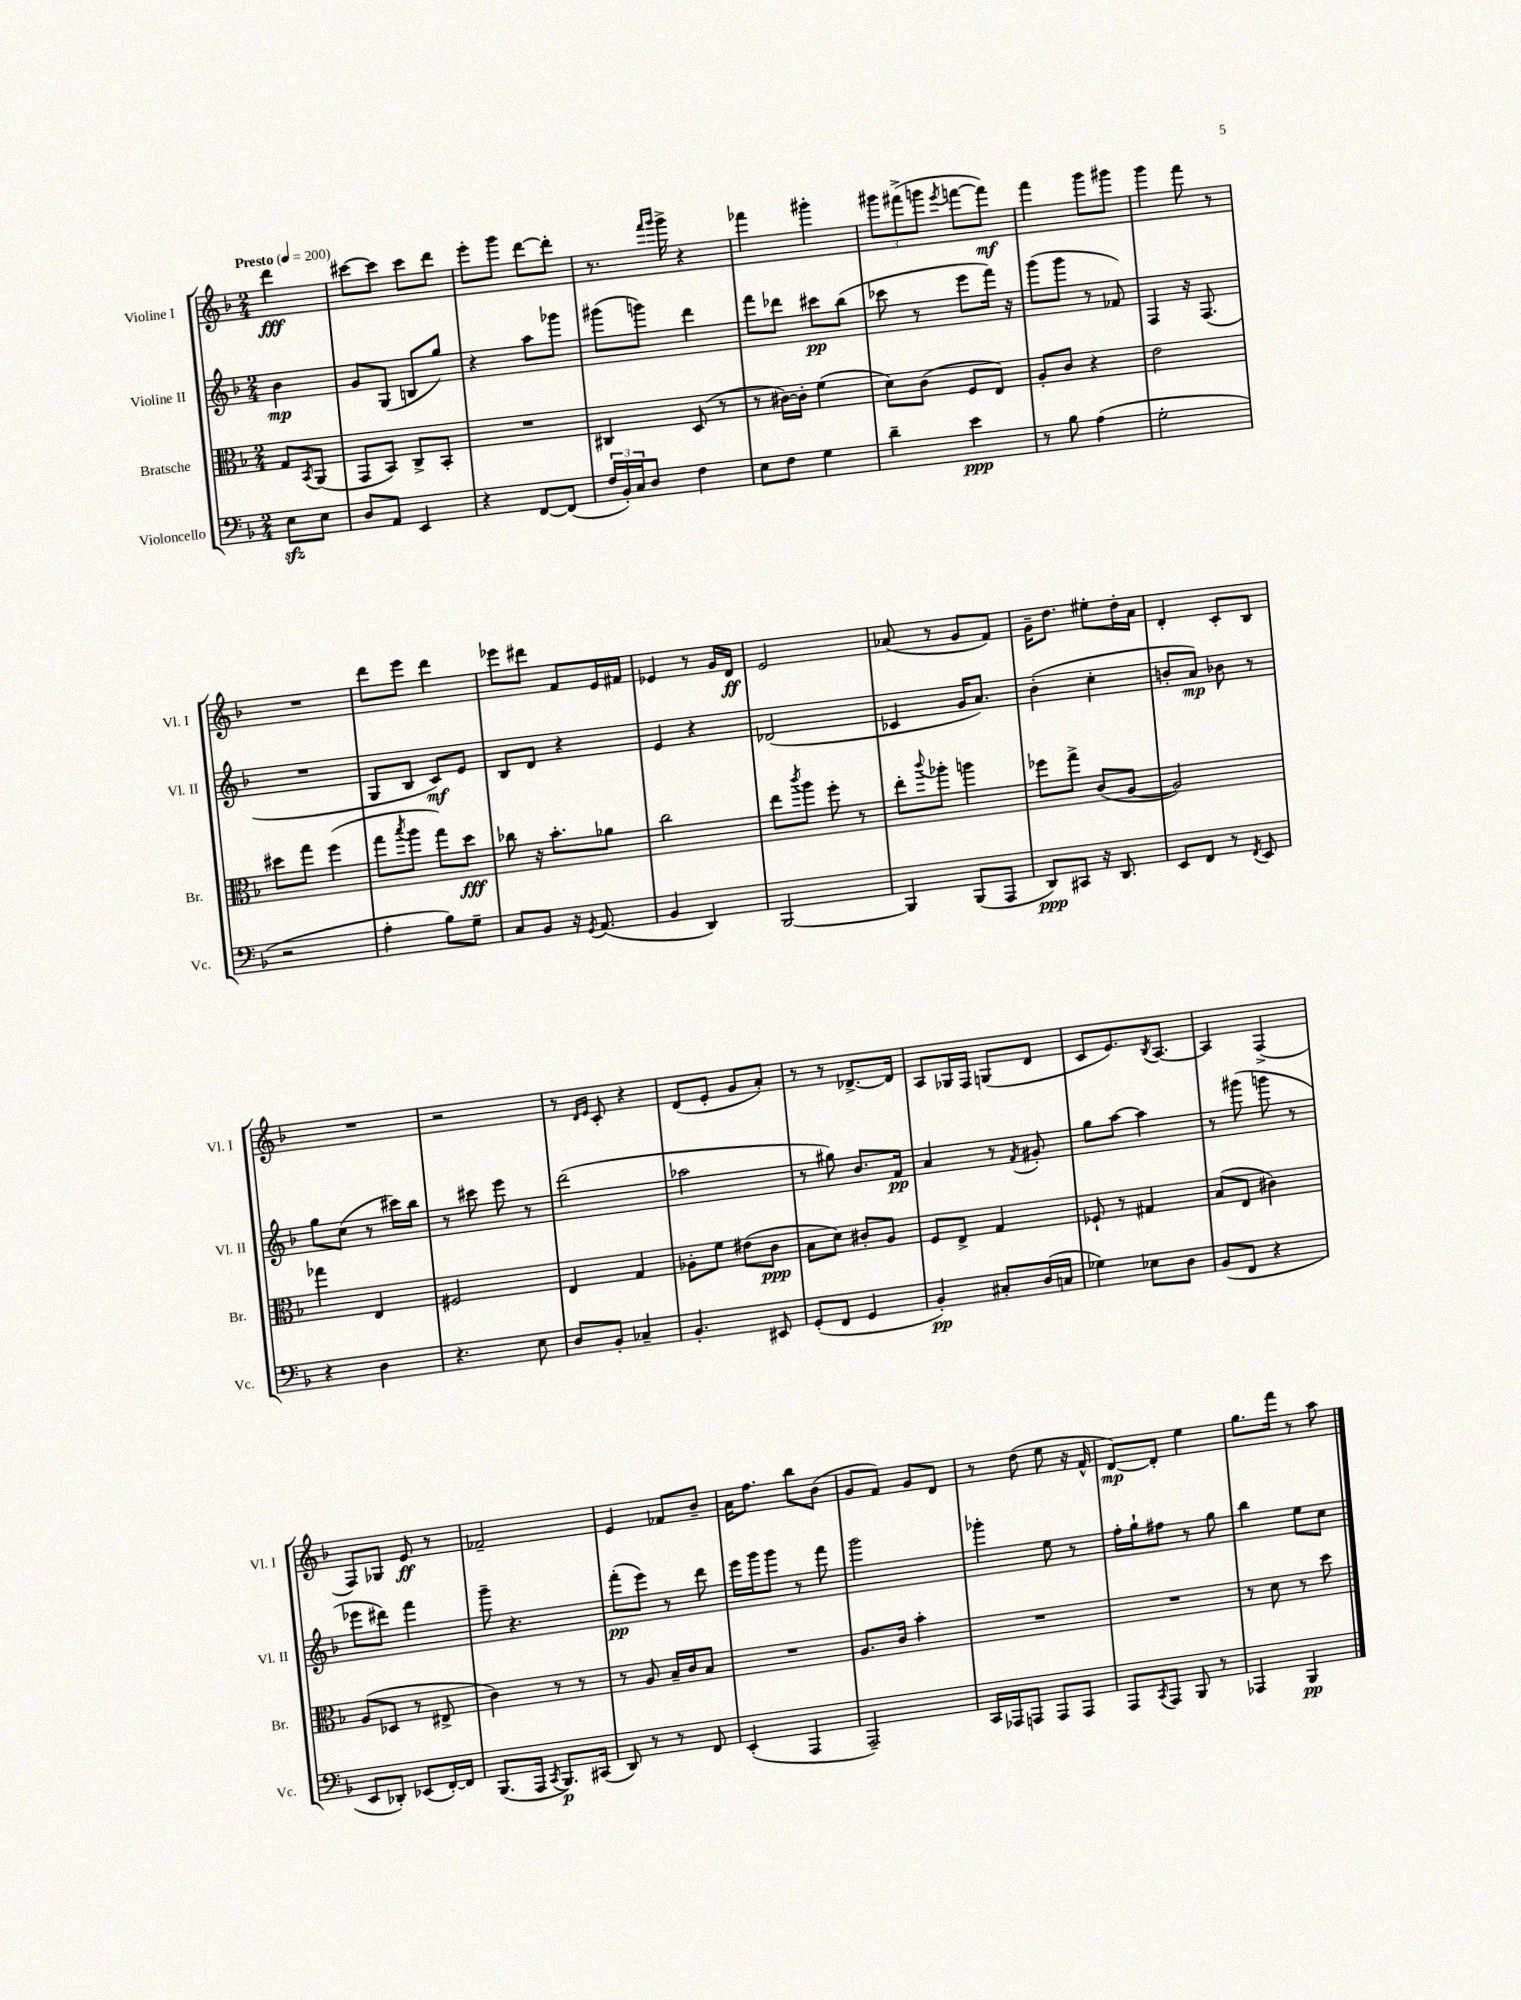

**kern	**kern	**kern	**kern
*staff4	*staff3	*staff2	*staff1
*clefF4	*clefC3	*clefG2	*clefG2
*k[b-]	*k[b-]	*k[b-]	*k[b-]
*M2/4	*M2/4	*M2/4	*M2/4
*MM200	*MM200	*MM200	*MM200
8E\L	8G/L	4b-\	4ddd\
.	8qBB-/	.	.
8E\J	(8AA/J	.	.
=	=	=	=
8D/L	8GG/L	8g/L	[8ccc#\L
8AA/J	8BB-/J)	(8G/J	8ccc#\]J
4EE/	8C^/L	8B/L	8ccc#\L
.	8BB-'/J	8gg/J)	8ddd\J
=	=	=	=
4r	2r	4r	8eee'\L
.	.	.	8ggg\J
[8FF/L	.	8aa\L	[8ddd\L
(8FF/]J	.	8ggg-\J	8ddd'\]J
=	=	=	=
24F/LL	4C#/	(8ggg#\L	8.r
24BB-'/)	.	.	.
24C/J	.	.	.
8D/J	.	8ggg\J)	.
.	.	.	16qqfff/LL
.	.	.	16qqggg/JJ
.	.	.	16ggg^\
4F\	(8D/	4ddd\	4r
.	8r	.	.
=	=	=	=
8E\L	8r	8fff\L	4fff-\
8F\J	[16c#\LL)	8ddd-\J	.
.	16c#'\]JJ	.	.
4G\	(4f\	8ccc#\L	4ggg#'\
.	.	(8bb-\J	.
=	=	=	=
4d~\	8d\L)	8ccc-\	12ggg#\L
.	.	.	(12fff#^\
.	(8c\J	8r	.
.	.	.	12ggg\J
.	.	.	8qeee/
4e\	8F/L	8eee\L	[8fff\L
.	8E/J)	16fff\Jk)	8fff\]J)
.	.	16r	.
=	=	=	=
8r	8A'/L	(8ggg\L	4fff\
8B-\	8c/J	8ggg\J	.
(4A\	4r	8r	8ggg\L
.	.	8f-/)	8ggg#\J
=	=	=	=
2G'\	2e\	4F/	4ggg\
.	.	16r	8fff\
.	.	(8.F/	.
.	.	.	8r
=	=	=	=
2r	8dd#\L	2r	2r
.	8gg\J	.	.
.	(4ff\	.	.
=	=	=	=
4A'\	8gg\L	8G/L	8ddd\L
.	8qbb-/	.	.
.	8aa\J	8B-/J	8eee\J
8B-\L)	8gg\L)	8c/L)	4ddd\
8G~\J	8dd\J	8e/J	.
=	=	=	=
8C/L	8cc-\	8B-/L	8eee-\L
8BB-/J	16r	8d/J	8ddd#\J
.	8.b-'\L	.	.
16r	.	4r	8f/L
8qGG/	.	.	.
(8.AA/	.	.	.
.	8a-\J	.	16e/L
.	.	.	16f#/JJ
=	=	=	=
4BB-/	2cc\	4e/	4e-/
4DD/)	.	4r	8r
.	.	.	16g/LL
.	.	.	16d/JJ
=	=	=	=
[2BBB-/	8ee\L	(2d-/	2e/
.	8qccc/	.	.
.	8aa\J	.	.
.	8ff'\	.	.
.	8r	.	.
=	=	=	=
4BBB-/]	8ee'\L	4c-/	(8a-/
.	8qqccc/	.	.
.	8aa-'\J	.	8r
(8BBB-/L	4aa\	16g/LK	8g/L
.	.	8.a/J)	.
8AAA/J	.	.	8f/J)
=	=	=	=
8DD/L)	8ff-\L	(4b-'\	16g~\LK
.	.	.	8.dd\J
8CC#/J	8gg^\J	.	.
16r	(8c/L	4cc'\	8ee#'\L
8.DD/	.	.	.
.	[8A/J	.	16dd'\L
.	.	.	16a\JJ
=	=	=	=
8EE/L	2A/])	8b'/L	4d'/
8FF/J	.	8a/J)	.
8r	.	8b-\	8c'/L
8qFF/	.	.	.
8EE/	.	8r	8B-/J
=	=	=	=
4r	4gg-\	8gg\L	2r
.	.	(8cc\J	.
4D\	4E/	8r	.
.	.	16ccc#\LL)	.
.	.	16bb-\JJ	.
=	=	=	=
4.r	2F#/	8r	2r
.	.	8ccc#\	.
.	.	8eee\	.
8E\	.	8r	.
=	=	=	=
8D/L	4E/	(2ddd\	8r
.	.	.	16qqd/LL
.	.	.	16qqe/JJ
8BB-'/J	.	.	8c'/
4C-~/	4G/	.	4r
=	=	=	=
4.BB-'/	8A-'\L	2aa-\	(8d/L
.	8f\J	.	8e'/J
.	(8e#\L	.	8g/L
8EE#/	8c\J	.	8a'/J)
=	=	=	=
(8GG'/L	8B-\L	8r	8r
8FF/J	8d\J)	8gg#\)	8r
4GG/	8c#'/L	8.b-/L	[8.d-^/L
.	8A/J	.	.
.	.	16f/Jk	16d-/]Jk
=	=	=	=
4BB-'/)	8F/L	4a/	8A/L
.	8E^/J	.	16G-/L
.	.	.	16F/JJ
8C#'/L	4G/	8r	(8G/L
.	.	8qf/	.
(16D/L	.	8g#'/	8d/J
16C/JJ	.	.	.
=	=	=	=
4G-\)	8F-`/	8gg\L	8c/L
.	8r	[8aa\J	8.e/)
8E-\L	4G#/	4aa\]	.
.	.	.	8qB-/
.	.	.	[8.A/J
8D\J	.	.	.
=	=	=	=
(8BB-/L	(8B-/L	8r	4A/]
8FF/J	8E/J	(8ggg#\	.
4r	4c#\)	8ggg\	(4F^/
.	.	8r	.
=	=	=	=
8EE/L	(8A/L	8eee-\L	8F/L)
8DD-'/J)	8D-/J	8ddd#\J)	8G-/J
(8EE-/L	8r	4fff\	8e/
[16FF'/L)	8E#^/	.	8r
16FF/]JJ	.	.	.
=	=	=	=
(8.BBB-/L	4c\)	8ggg~\	2f-~/
.	.	4.r	.
16AAA/Jk	.	.	.
8qCC/	.	.	.
8.BBB-/L)	8r	.	.
.	8r	.	.
(16CC#/Jk	.	.	.
=	=	=	=
8DD/)	8r	(8fff'\L	4e/
8r	8A/	8eee\J)	.
8r	16B-~/LL	8r	8f-/L
.	16c/J	.	.
8FF/	8B-/J	8ddd\	8b-~/J
=	=	=	=
(4EE'/	2r	16eee\LL	16a\LK
.	.	16ggg\J	8.ff\J
.	.	8ggg\J	.
4AAA/	.	8r	8bb-\L
.	.	8fff\	(8b-\J
=	=	=	=
2AAA~/)	8.A/L	2ggg\	8g/L
.	.	.	8f/J)
.	16c/Jk	.	.
.	4b-'\	.	8g/L
.	.	.	8d/J
=	=	=	=
16CC/LL	2r	4ggg-'\	8r
16AAA-/J	.	.	.
8AAA/J	.	.	(8dd\
8AAA/L	.	8ee\	8ee\
8AAA/J	.	8r	16r
.	.	.	16f^^/
=	=	=	=
8AAA/L	2r	16ff'\LL	[8d/L)
.	.	16gg`\J	.
8qCC/	.	.	.
8AAA/J	.	8ff#\J	8d'/]J
8BBB-/	.	8r	4ee\
8r	.	8gg\	.
=	=	=	=
4AAA-/	8r	4bb-\	8.gg\L
.	8d\	.	.
.	.	.	16fff\Jk
4BBB-/	8r	8ee\L	8r
.	8dd\	8cc\J	8aa\
==	==	==	==
*-	*-	*-	*-
